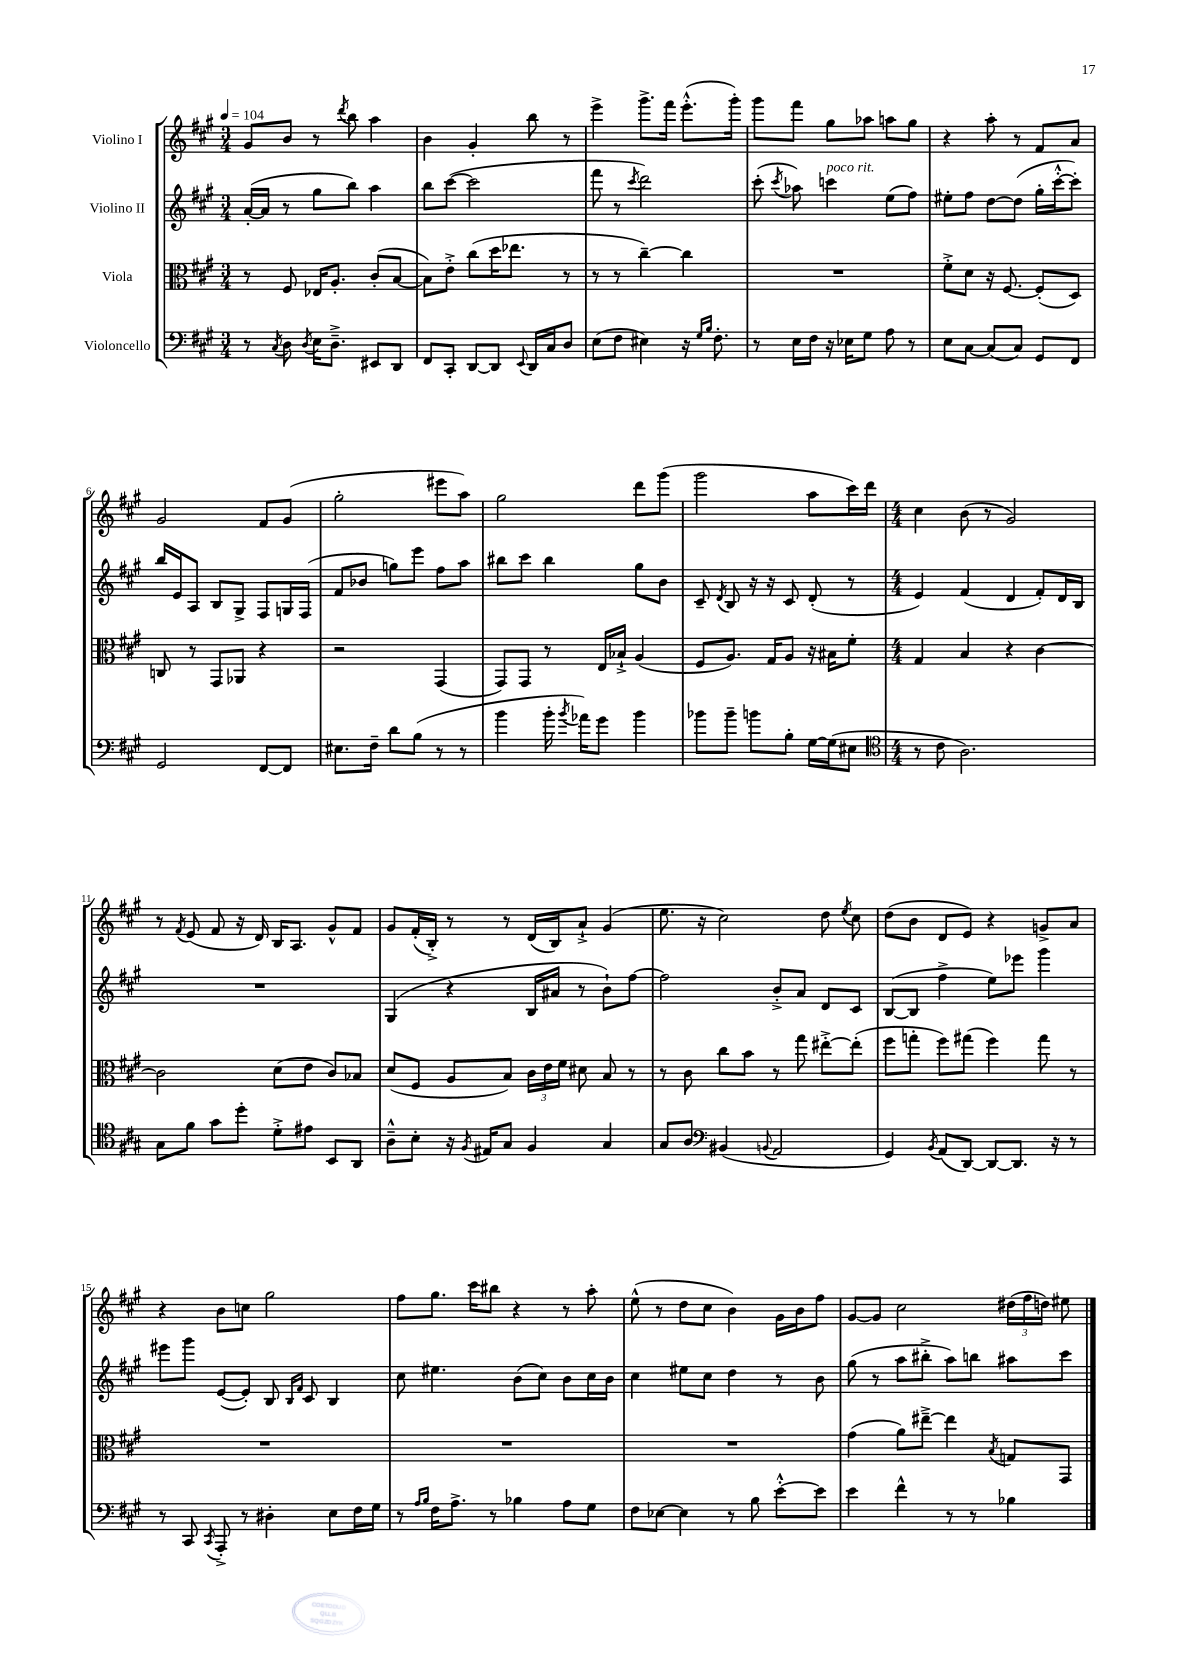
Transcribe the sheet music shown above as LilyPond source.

<<
\new StaffGroup <<
\new Staff = "s0" \with { instrumentName = "Violino I" } {
    \clef treble \key a \major \numericTimeSignature \time 3/4 \tempo 4 = 104
    \autoBeamOff gis'8[ b'8] r8 \acciaccatura { d'''8 } b''8 a''4 |
    b'4 gis'4-. b''8 r8 |
    e'''4-> gis'''8.[-> fis'''16] e'''8.[-.-^( gis'''16]-.) |
    gis'''8[ fis'''8] gis''8[ aes''8] a''8[ gis''8] |
    r4 a''8-. r8 fis'8[ a'8] |
    gis'2 fis'8[ gis'8]( |
    gis''2-. eis'''8[ a''8]) |
    gis''2 d'''8[ gis'''8]( |
    gis'''2 a''8[ cis'''16) d'''16] |
    \numericTimeSignature \time 4/4 cis''4 b'8( r8 gis'2) |
    r8 \acciaccatura { fis'8 } e'8( fis'8 r16 d'16) b16[ a8.] gis'8[-^ fis'8] |
    gis'8[ fis'16-.( b16]-.->) r8 r8 d'16[( b16) a'8]-!-> gis'4( |
    e''8. r16 cis''2) d''8 \acciaccatura { e''8 } cis''8 |
    d''8[( b'8] d'8[ e'8]) r4 g'8[-> a'8] |
    r4 b'8[ c''8] gis''2 |
    fis''8[ gis''8.] cis'''16[ bis''8] r4 r8 a''8-. |
    e''8-^( r8 d''8[ cis''8] b'4) gis'16[ b'16 fis''8] |
    gis'8[~ gis'8] cis''2 \tuplet 3/2 { dis''16[( fis''16 d''16]) } eis''8 \bar "|." |
}
\new Staff = "s1" \with { instrumentName = "Violino II" } {
    \clef treble \key a \major \numericTimeSignature \time 3/4
    \autoBeamOff a'16[~-.( a'16] r8 gis''8[ b''8]) a''4 |
    b''8[ cis'''8]~( cis'''2 |
    fis'''8 r8 \acciaccatura { cis'''8 } d'''2) |
    cis'''8-.( \acciaccatura { cis'''8 } aes''8) c'''4^\markup { \italic "poco rit." } e''8[( fis''8]) |
    eis''8[-. fis''8] d''8[~ d''8]( gis''16[-. cis'''16~-.-^ cis'''8]-.) |
    b''16[ e'16 a8] b8[ gis8]-> fis8[ g16 fis16]( |
    fis'8[ bes'8] g''8[) e'''8] fis''8[ a''8] |
    bis''8[ cis'''8] bis''4 gis''8[ b'8] |
    cis'8-- \acciaccatura { d'8 } b8 r16 r16 cis'8 d'8-.( r8 |
    \numericTimeSignature \time 4/4 e'4) fis'4( d'4 fis'8[-.) d'16 b16] |
    R1 |
    gis4( r4 b16[ ais'16] r8 b'8[-!) fis''8]~ |
    fis''2 b'8[-.-> a'8] d'8[ cis'8] |
    b8[~( b8] fis''4-> e''8[) ees'''8] gis'''4 |
    eis'''8[ gis'''8] e'8[~( e'8]-.) b8 \grace { b16[ fis'16] } cis'8 b4 |
    cis''8 eis''4. b'8[( cis''8]) b'8[ cis''16 b'16] |
    cis''4 eis''8[ cis''8] d''4 r8 b'8 |
    gis''8( r8 a''8[ bis''8]-.-> a''8[) b''8] ais''8[ cis'''8] \bar "|." |
}
\new Staff = "s2" \with { instrumentName = "Viola" } {
    \clef alto \key a \major \numericTimeSignature \time 3/4
    \autoBeamOff r8 fis8 ees16[ a8.]-. cis'8[-.( b8]~ |
    b8[) e'8]-.-> cis''8[( d''16 ees''8.] r8 |
    r8 r8 cis''4~--) cis''4 |
    R2. |
    fis'8[-.-> d'8] r16 fis8.~ fis8[-.( d8]) |
    c8 r8 gis,8[ aes,8] r4 |
    r2 gis,4( |
    gis,8[) gis,8] r8 e16[ bes16]-!-> a4( |
    fis8[ a8.]) gis16[ a8] r16 bis16[ fis'8]-. |
    \numericTimeSignature \time 4/4 gis4 b4 r4 cis'4~ |
    cis'2 d'8[( e'8] cis'8[) bes8] |
    d'8[( fis8] a8[ b8]) \tuplet 3/2 { cis'16[ e'16 fis'16] } dis'8 b8 r8 |
    r8 cis'8 cis''8[ b'8] r8 gis''8 eis''8[~-.-> eis''8]-.( |
    fis''8[ g''8]-. fis''8[) gis''8]( fis''4) gis''8 r8 |
    R1 |
    R1 |
    R1 |
    gis'4( a'8[) eis''8]~---> eis''4 \acciaccatura { b8 } g8[ gis,8] \bar "|." |
}
\new Staff = "s3" \with { instrumentName = "Violoncello" } {
    \clef bass \key a \major \numericTimeSignature \time 3/4
    \autoBeamOff r8 \acciaccatura { cis8 } d8 \acciaccatura { d8 } e16[ d8.]---> eis,8[ d,8] |
    fis,8[ cis,8]-. d,8[~ d,8] \appoggiatura { e,8 } d,16[ cis16 d8] |
    e8[( fis8] eis4) r16 \grace { gis16[ b16] } fis8.-. |
    r8 e16[ fis16] r16 ees16[ gis8] a8 r8 |
    e8[ cis8]~ cis8[( cis8]) gis,8[ fis,8] |
    gis,2 fis,8[~ fis,8] |
    eis8.[ fis16]-- d'8[ b8]( r8 r8 |
    b'4 b'16-. \acciaccatura { b'8 } aes'16[) gis'8] b'4 |
    bes'8[ bes'8]-- b'8[ b8]-. gis16[~ gis16( eis8] |
    \numericTimeSignature \time 4/4 \clef tenor r8 cis'8 a2.) |
    gis8[ fis'8] gis'8[ d''8]-. d'8[-.-> eis'8] b,8[ a,8] |
    a8[---^ b8]-. r16 \acciaccatura { fis8 } eis16[ gis8] fis4 gis4 |
    gis8[ a8] \clef bass bis,4( \appoggiatura { b,8 } a,2 |
    gis,4) \acciaccatura { b,8 } a,8[( d,8]~) d,8[~ d,8.] r16 r8 |
    r8 cis,8 \acciaccatura { cis,8 } a,,8-.-> r8 dis4-. e8[ fis16 gis16] |
    r8 \grace { a16[ b16] } fis16[ a8.]-> r8 bes4 a8[ gis8] |
    fis8[ ees8]~ ees4 r8 b8 e'8[~-.-^ e'8] |
    e'4 fis'4-^ r8 r8 bes4 \bar "|." |
}
>>
>>
